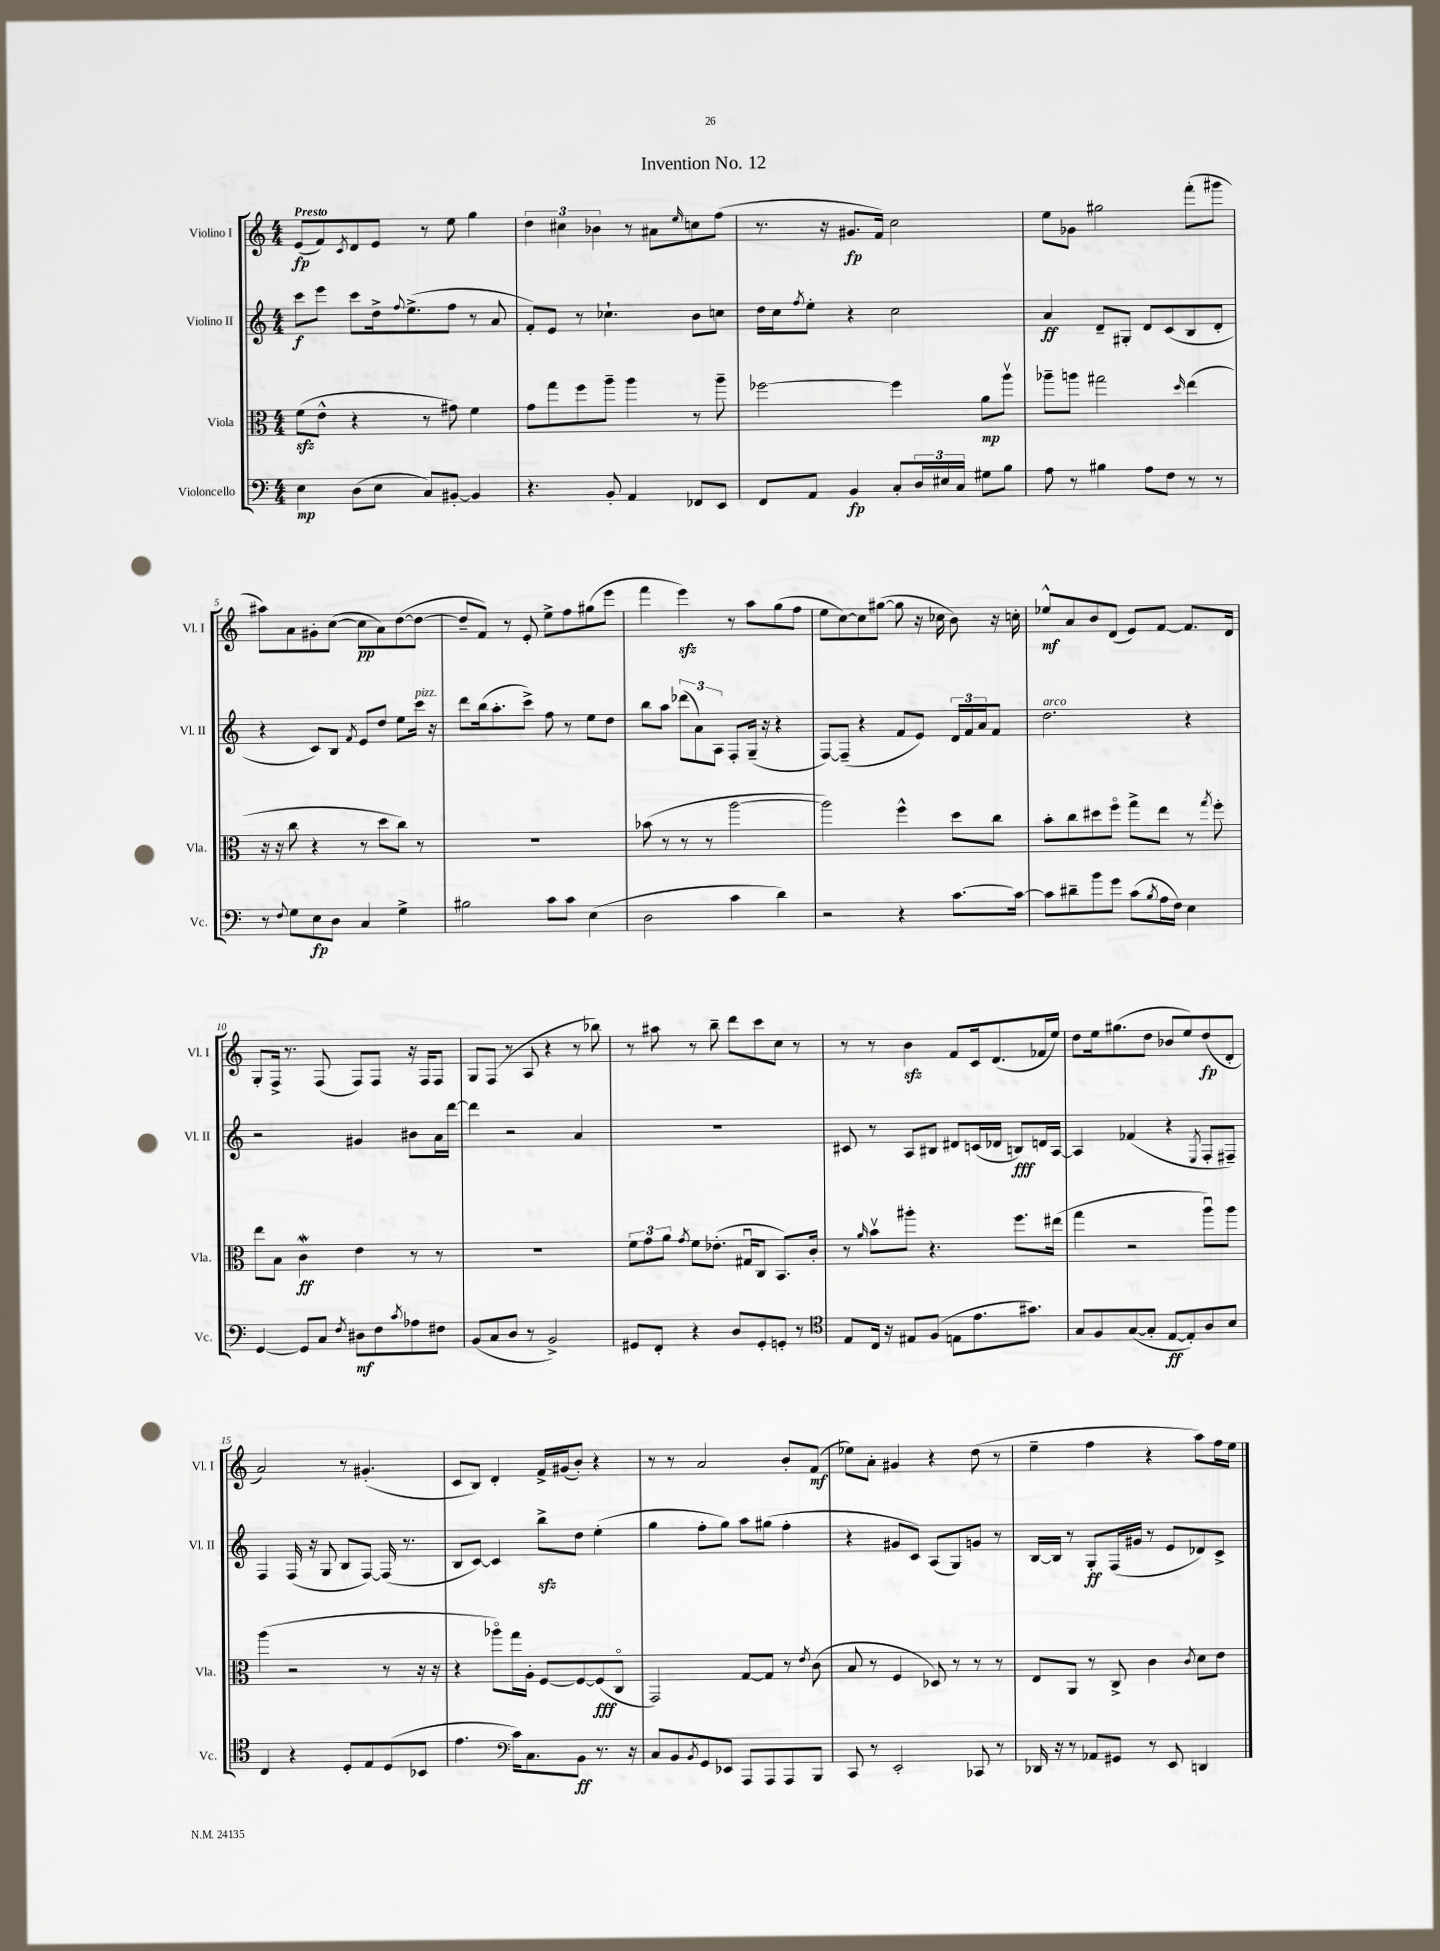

**kern	**dynam	**kern	**dynam	**kern	**dynam	**kern	**dynam
*part4	*part4	*part3	*part3	*part2	*part2	*part1	*part1
*staff4	*staff4	*staff3	*staff3	*staff2	*staff2	*staff1	*staff1
*I"Violoncello	*	*I"Viola	*	*I"Violino II	*	*I"Violino I	*
*I'Vc.	*	*I'Vla.	*	*I'Vl. II	*	*I'Vl. I	*
*clefF4	*	*clefC3	*	*clefG2	*	*clefG2	*
*k[]	*	*k[]	*	*k[]	*	*k[]	*
*M4/4	*	*M4/4	*	*M4/4	*	*M4/4	*
=1	=1	=1	=1	=1	=1	=1	=1
!	!	!	!	!	!	!LO:TX:a:B:t=Presto	!
4E\	mp	(8fzz\L	.	8ccc\L	f	(8e/L	fp
.	.	8e^^\J	.	8eee\J	.	8f/)	.
.	.	.	.	.	.	8qc/	.
(8D\L	.	4r	.	8ccc\L	.	8d/	.
8E\J	.	.	.	16dd^\k	.	8e/J	.
.	.	.	.	8qqff/	.	.	.
.	.	.	.	(8.ee^\	.	.	.
8C/L)	.	8r	.	.	.	8r	.
[8BB#X'/J	.	8g#X\)	.	8ff\J	.	8ee\	.
4BB#/]	.	4f\	.	8r	.	4gg\	.
.	.	.	.	8a/	.	.	.
=2	=2	=2	=2	=2	=2	=2	=2
4.r	.	8g\L	.	8f'/L)	.	6dd\	.
.	.	8gg\	.	8e/J	.	.	.
.	.	.	.	.	.	6cc#X\	.
.	.	8ff\	.	8r	.	.	.
.	.	.	.	.	.	6b-X\	.
8BB'/	.	8aa~\J	.	4.cc-X`\	.	.	.
4AA/	.	4aa\	.	.	.	8r	.
.	.	.	.	.	.	8a#X\L	.
.	.	.	.	.	.	16qqee/	.
8FF-X/L	.	8r	.	8b\L	.	8ccn\	.
8EE/J	.	8aa~\	.	8ccn\J	.	(8ff\J	.
=3	=3	=3	=3	=3	=3	=3	=3
8FF/L	.	[2ff-X\	.	16dd\LL	.	8.r	.
.	.	.	.	16cc\J	.	.	.
.	.	.	.	8qff/	.	.	.
8AA/J	.	.	.	8ee'\J	.	.	.
.	.	.	.	.	.	16r	.
4BB/	fp	.	.	4r	.	8.g#X/L	fp
.	.	.	.	.	.	16f/Jk)	.
8C'/L	.	4ff-\]	.	2cc\	.	2cc\	.
24D/L	.	.	.	.	.	.	.
24E#X/	.	.	.	.	.	.	.
24C/JJ	.	.	.	.	.	.	.
8G#X\L	.	8a\L	mp	.	.	.	.
8B\J	.	8aav\J	.	.	.	.	.
=4	=4	=4	=4	=4	=4	=4	=4
8A\	.	8aa-X~\L	.	4a/	ff	8ee\L	.
8r	.	8aan\J	.	.	.	8g-X\J	.
4B#X\	.	2gg#X\	.	8d~/L	.	2gg#X\	.
.	.	.	.	8G#X'/J	.	.	.
8A\L	.	.	.	8d/L	.	.	.
8F\J	.	.	.	(8c/	.	.	.
.	.	16qqdd/	.	.	.	.	.
8r	.	(4ee\	.	8B/	.	(8fff'\L	.
8r	.	.	.	8d'/J	.	8ggg#X\J	.
!!LO:LB:g=z
=5	=5	=5	=5	=5	=5	=5	=5
8r	.	16r	.	4r	.	8aa#X\L)	.
.	.	16r	.	.	.	.	.
8qqF/	.	.	.	.	.	.	.
8G\L	.	8cc\	.	.	.	8a\	.
8E\	fp	4r	.	8c/L)	.	8g#X'\	.
8D\J	.	.	.	8B/J	.	([8cc\J	.
.	.	.	.	8qf/	.	.	.
4C/	.	8r	.	8e/L	.	8cc\L]	pp
.	.	8dd\L	.	8dd/J	.	8a\)	.
4G^\	.	8cc\J)	.	8ee\L	.	([8dd\	.
!	!	!	!	!LO:TX:a:i:t=pizz.	!	!	!
.	.	8r	.	16ccc\Jk	.	8dd\J_	.
.	.	.	.	16r	.	.	.
=6	=6	=6	=6	=6	=6	=6	=6
2B#X\	.	1r	.	8ddd\L	.	8dd~/L]	.
.	.	.	.	(16bb\k	.	8f/J)	.
.	.	.	.	8.aa'\	.	.	.
.	.	.	.	.	.	8r	.
.	.	.	.	8ccc^\J)	.	8e'/	.
8c\L	.	.	.	8ff\	.	8ee^\L	.
8c\J	.	.	.	8r	.	8ff\	.
(4E\	.	.	.	8ee\L	.	(8gg#X\	.
.	.	.	.	8dd\J	.	8eee\J	.
=7	=7	=7	=7	=7	=7	=7	=7
2D\	.	(8b-X\	.	8bb\L	.	4fff\	.
.	.	8r	.	8aa\J	.	.	.
.	.	8r	.	(12ddd-X\L	.	4eeezz\)	.
.	.	.	.	12a\)	.	.	.
.	.	8r	.	.	.	.	.
.	.	.	.	12A\J	.	.	.
4c\	.	[2aa\	.	8F'/L	.	8r	.
.	.	.	.	(16G~/Jk	.	8aa\L	.
.	.	.	.	16r	.	.	.
4d\)	.	.	.	4r	.	(8gg\	.
.	.	.	.	.	.	8ff\J	.
=8	=8	=8	=8	=8	=8	=8	=8
2r	.	2aa\])	.	[8F/L)	.	8ee\L	.
.	.	.	.	(8F~/J]	.	[8cc\)	.
.	.	.	.	4r	.	8cc\]	.
.	.	.	.	.	.	([8gg#X\J	.
4r	.	4ff^^\	.	8f/L	.	8gg#\]	.
.	.	.	.	8e/J)	.	16r	.
.	.	.	.	.	.	16cc-X\	.
[8.c\L	.	8dd\L	.	24d/LL	.	8b\)	.
.	.	.	.	24f/	.	.	.
.	.	.	.	24a/J	.	.	.
.	.	8cc\J	.	8f/J	.	16r	.
16c\Jk_	.	.	.	.	.	16ccn'\	.
=9	=9	=9	=9	=9	=9	=9	=9
!	!	!	!	!LO:TX:a:i:t=arco	!	!	!
8c\L]	.	8b'\L	.	2.dd\	.	8ee-X^^/L	mf
8d#X~\	.	8cc\	.	.	.	8a/	.
8b\	.	8dd#X\	.	.	.	8b/	.
8g\J	.	8ff\J	.	.	.	(8d/J	.
(8c\L	.	8gg^\L	.	.	.	8e/L)	.
8qB/	.	.	.	.	.	.	.
16A\L	.	8ee\J	.	.	.	[8f/J	.
16F\JJ)	.	.	.	.	.	.	.
4E\	.	8r	.	4r	.	8.f/L]	.
.	.	8qgg/	.	.	.	.	.
.	.	8ff'\	.	.	.	.	.
.	.	.	.	.	.	16d/Jk	.
!!LO:LB:g=z
=10	=10	=10	=10	=10	=10	=10	=10
[4GG/	.	8ee\L	.	2r	.	8G'/L	.
.	.	8B\J	.	.	.	16F^/Jk	.
.	.	.	.	.	.	8.r	.
8GG/L]	.	4cw\	ff	.	.	.	.
8C/J	.	.	.	.	.	(8F/	.
8qF/	.	.	.	.	.	.	.
8D#X\L	mf	4e\	.	4g#X/	.	8F/L)	.
8F\	.	.	.	.	.	8F/J	.
8qc/	.	.	.	.	.	.	.
8A-X\	.	8r	.	8b#X\L	.	16r	.
.	.	.	.	.	.	16F/KL	.
8F#X\J	.	8r	.	16a\L	.	8F/J	.
.	.	.	.	[16ddd\JJ	.	.	.
=11	=11	=11	=11	=11	=11	=11	=11
(8BB/L	.	1r	.	4ddd\]	.	8G/L	.
8C/	.	.	.	.	.	(8F/J	.
8D/J	.	.	.	2r	.	8r	.
8r	.	.	.	.	.	8A/	.
2BB^/)	.	.	.	.	.	4r	.
.	.	.	.	4a/	.	8r	.
.	.	.	.	.	.	8bb-X\)	.
=12	=12	=12	=12	=12	=12	=12	=12
8GG#X/L	.	12f\L	.	1r	.	8r	.
.	.	12g\	.	.	.	.	.
8FF'/J	.	.	.	.	.	8aa#X\	.
.	.	12a\J	.	.	.	.	.
.	.	8qg/	.	.	.	.	.
4r	.	8f\L	.	.	.	8r	.
.	.	(8.e-X'\J	.	.	.	8bb~\	.
8D/L	.	.	.	.	.	8ddd\L	.
.	.	16G#Xu/KL	.	.	.	.	.
8GG#'/	.	8C/J	.	.	.	8ccc\	.
8GGn'/J	.	8.BB/L)	.	.	.	8cc\J	.
8r	.	.	.	.	.	8r	.
.	.	16c'/Jk	.	.	.	.	.
=13	=13	=13	=13	=13	=13	=13	=13
*clefC4	*	*	*	*	*	*	*
8E/L	.	8r	.	8c#X/	.	8r	.
.	.	16qqa/	.	.	.	.	.
16C/Jk	.	8bv\L	.	8r	.	8r	.
16r	.	.	.	.	.	.	.
8E#X/L	.	8aa#X'\J	.	8A/L	.	4bzz\	.
(8F/J	.	4.r	.	8B#X/J	.	.	.
8En\L	.	.	.	8d#X/L	.	8f/L	.
8.e\	.	.	.	(16cn/L	.	16c/k	.
.	.	.	.	16d-X/JJ	.	(8.d/	.
.	.	8.ff\L	.	8Bn/L)	fff	.	.
8.g#X\J)	.	.	.	.	.	.	.
.	.	.	.	16dn/L	.	16f-X/L	.
.	.	(16ee#X\Jk	.	[16A/JJ	.	16ee/JJ)	.
=14	=14	=14	=14	=14	=14	=14	=14
8G/L	.	4gg\	.	4A/]	.	8dd\L	.
8F/	.	.	.	.	.	16ee\k	.
.	.	.	.	.	.	(8.gg#X\	.
([8G/	.	2r	.	(4f-X/	.	.	.
8G'/J]	.	.	.	.	.	8dd\J	.
[8E/L	ff	.	.	4r	.	8b-X/L	.
8E'/])	.	.	.	.	.	8ee/)	.
.	.	.	.	8qE/	.	.	.
8A/	.	8aau\L)	.	8F'/L	.	(8dd/	fp
8B/J	.	8aa\J	.	8F#X~/J)	.	8d'/J	.
!!LO:LB:g=z
=15	=15	=15	=15	=15	=15	=15	=15
4C/	.	(4aa\	.	4F/	.	2a/)	.
4r	.	2r	.	(16F/	.	.	.
.	.	.	.	16r	.	.	.
.	.	.	.	8G/	.	.	.
8D'/L	.	.	.	8B/L	.	8r	.
8E/	.	.	.	[8F/J)	.	(4.g#X'/	.
(8D/	.	8r	.	(16F/]	.	.	.
.	.	.	.	8.r	.	.	.
8BB-X/J	.	16r	.	.	.	.	.
.	.	16r	.	.	.	.	.
=16	=16	=16	=16	=16	=16	=16	=16
4.e\	.	4r	.	8B/L	.	8c/L	.
.	.	.	.	[8c/J)	.	8B/J)	.
.	.	8aa-X\L)	.	4c/]	.	4d'/	.
*clefF4	*	*	*	*	*	*	*
16c\KL)	.	16gg\L	.	.	.	.	.
8.C\	.	16A'\JJ	.	.	.	.	.
.	.	[8F/L	.	8bbzz^\L	.	16f^/LL	.
.	.	.	.	.	.	(16g#X/J	.
8BB\J	ff	8F/_	.	8dd\J	.	8b'/J)	.
8.r	.	(8F/]	fff	(4ee'\	.	4r	.
.	.	8C/J	.	.	.	.	.
16r	.	.	.	.	.	.	.
=17	=17	=17	=17	=17	=17	=17	=17
8C/L	.	2GG/)	.	4gg\	.	8r	.
8BB/	.	.	.	.	.	8r	.
8qBB/	.	.	.	.	.	.	.
8GG/	.	.	.	8ff'\L	.	2a/	.
8EE-X/J	.	.	.	8gg\J)	.	.	.
8AAA/L	.	[8G/L	.	8aa\L	.	.	.
8AAA/	.	8G/J]	.	(8gg#X\J	.	.	.
8AAA/	.	8r	.	4ff'\	.	8b'/L	.
.	.	8qe/	.	.	.	.	.
8BBB/J	.	(8c\	.	.	.	(8f/J	mf
=18	=18	=18	=18	=18	=18	=18	=18
8CC/	.	8B/	.	4r	.	8ee-X\L)	.
8r	.	8r	.	.	.	8a'\J	.
2EE'/	.	4F/	.	8g#X/L	.	4g#X/	.
.	.	.	.	8c/J)	.	.	.
.	.	8D-X/)	.	(8A/L	.	4r	.
.	.	8r	.	8G/)	.	.	.
8CC-X/	.	8r	.	8gn/J	.	(8dd\	.
8r	.	8r	.	8r	.	8r	.
=19	=19	=19	=19	=19	=19	=19	=19
16DD-X/	.	8E/L	.	[16B/LL	.	4ee~\	.
16r	.	.	.	16B/JJ]	.	.	.
8r	.	8AA/J	.	8r	.	.	.
8AA-X/L	.	8r	.	8G'/L	ff	4ff\	.
8GG#X/J	.	8C^/	.	(16F/L	.	.	.
.	.	.	.	16g#X/JJ	.	.	.
8r	.	4c\	.	8r	.	4r	.
8EE/	.	.	.	8e/L	.	.	.
.	.	8qc/	.	.	.	.	.
4DDn/	.	8d\L	.	8d-X/)	.	8aa\L)	.
.	.	8e\J	.	8c^/J	.	16ff\L	.
.	.	.	.	.	.	16ee\JJ	.
==	==	==	==	==	==	==	==
*-	*-	*-	*-	*-	*-	*-	*-
